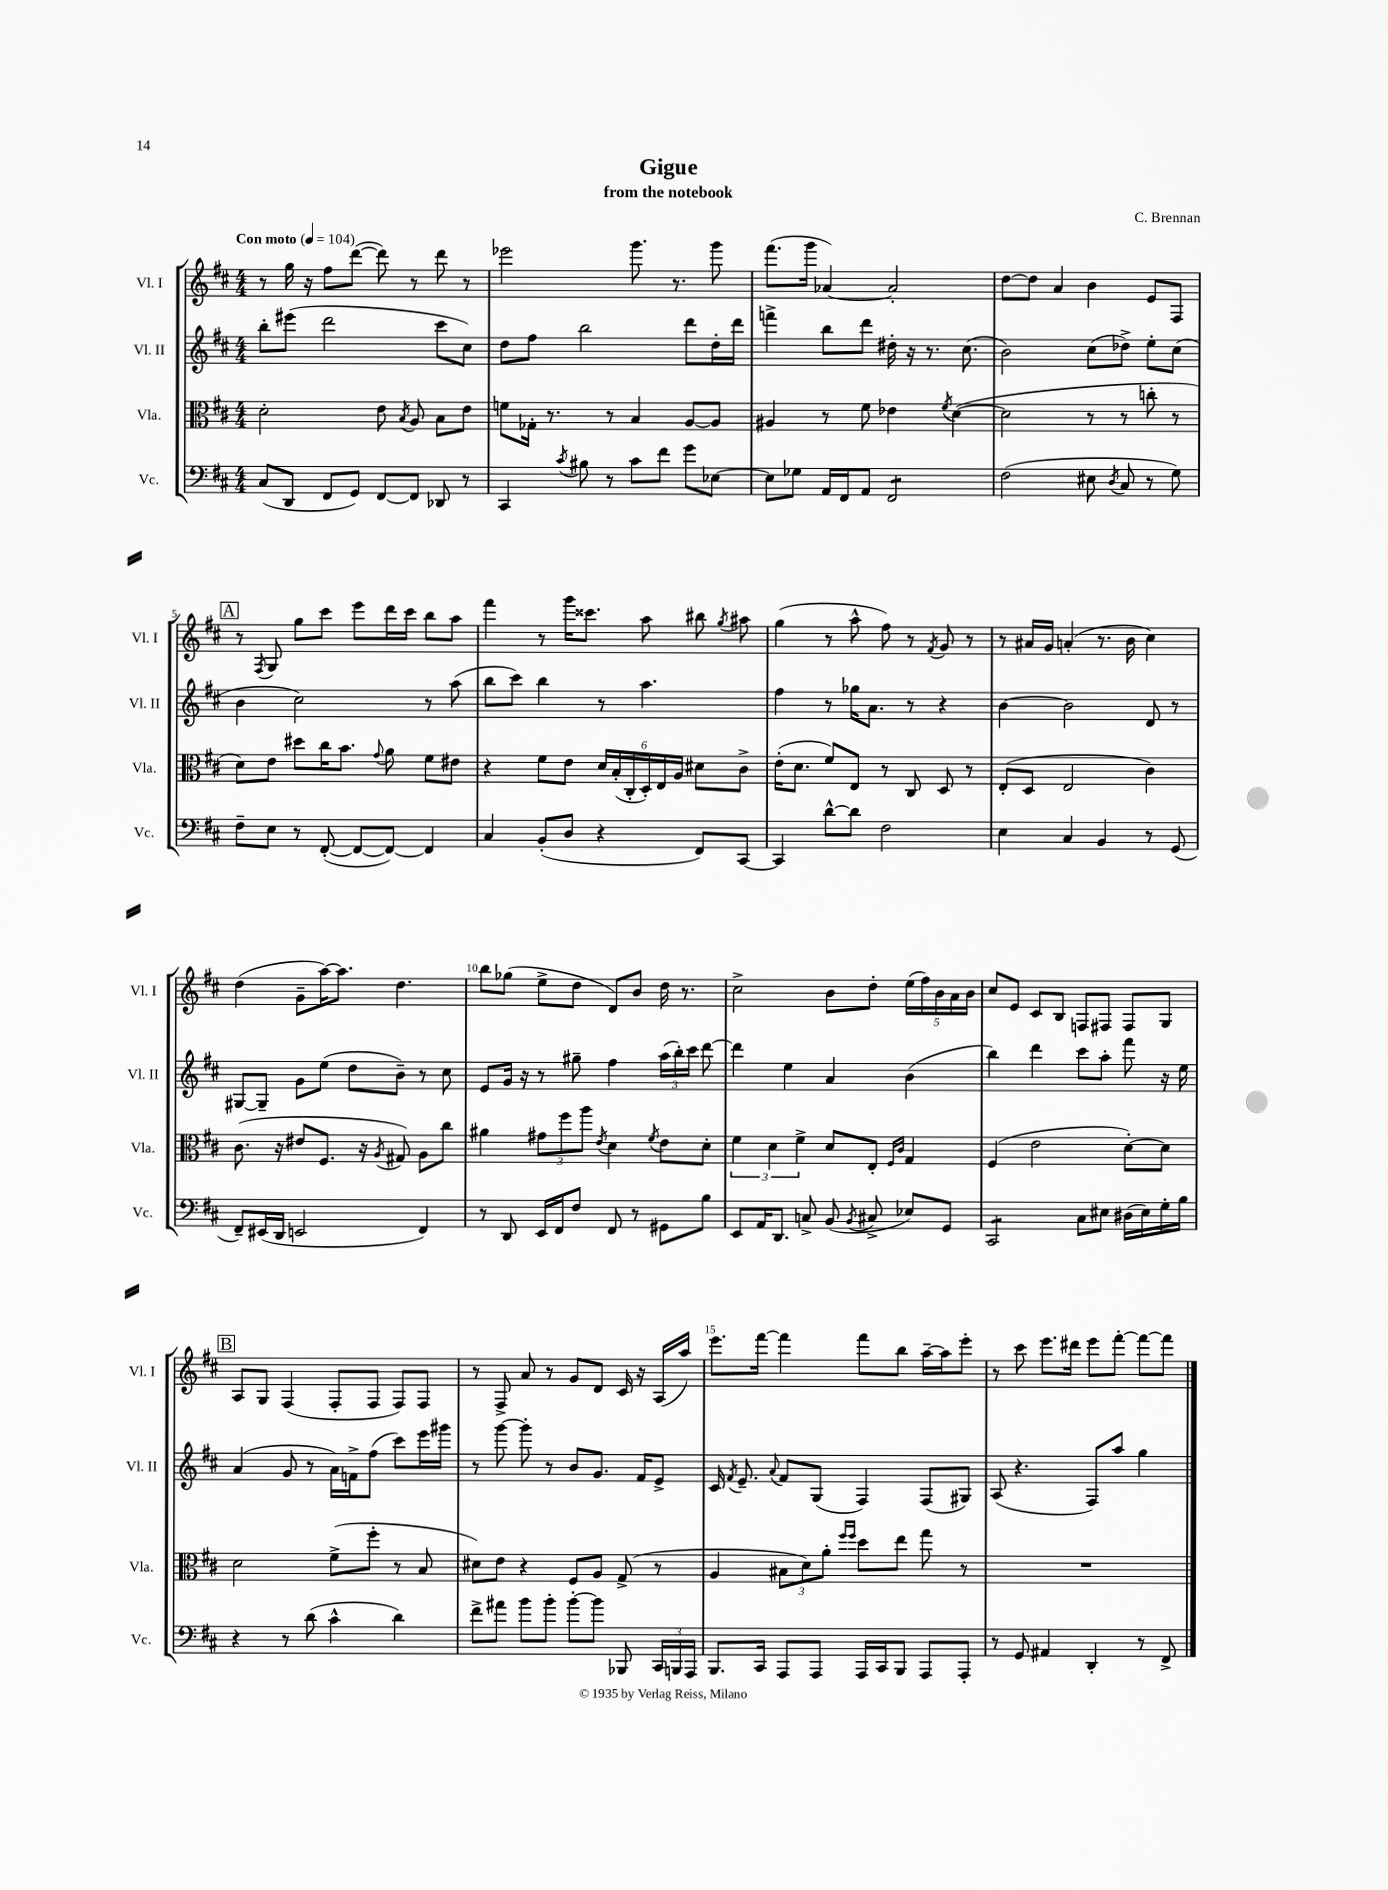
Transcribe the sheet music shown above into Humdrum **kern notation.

**kern	**kern	**kern	**kern
*part4	*part3	*part2	*part1
*staff4	*staff3	*staff2	*staff1
*I"Vc.	*I"Vla.	*I"Vl. II	*I"Vl. I
*I'Vc.	*I'Vla.	*I'Vl. II	*I'Vl. I
*clefF4	*clefC3	*clefG2	*clefG2
*k[f#c#]	*k[f#c#]	*k[f#c#]	*k[f#c#]
*M4/4	*M4/4	*M4/4	*M4/4
*MM104	*MM104	*MM104	*MM104
=1	=1	=1	=1
!	!	!	!LO:TX:a:B:t=Con moto
(8C#/L	2d'\	8bb'\L	8r
8DD/J	.	(8eee#X\J	16gg\
.	.	.	16r
8FF#/L	.	2ddd\	8ff#\L
8GG/J)	.	.	([8ddd\J
[8FF#/L	8e\	.	8ddd\])
.	8qB/	.	.
8FF#/J]	8A/	.	8r
8DD-X/	8B\L	8ccc#\L	8ddd\
8r	8e\J	8cc#\J)	8r
=2	=2	=2	=2
4CC#/	8fn\L	8dd\L	2eee-X\
.	16G-X'\Jk	8ff#\J	.
.	8.r	.	.
8qc#/	.	.	.
8B#X\	.	2bb\	.
8r	8r	.	.
8c#\L	4B/	.	8.ggg\
8f#\J	.	.	.
.	.	.	8.r
8g\L	[8A/L	8ddd\L	.
[8E-X\J	8A/J]	16dd'\L	8ggg\
.	.	16ddd\JJ	.
=3	=3	=3	=3
8E-\L]	4A#X/	4fffn^\	(8.fff#\L
8G-X\J	.	.	.
.	.	.	16ggg\Jk
16AA/LL	8r	8bb\L	[4a-X/)
16FF#/J	.	.	.
8AA/J	8f#\	8ddd\J	.
*tremolo	*	*	*
8FF#/L	4e-X\	16dd#X'\	2a-'/]
.	.	16r	.
8FF#/	.	8.r	.
.	8qf#/	.	.
8FF#/	([4d\	.	.
.	.	(8.cc#\	.
8FF#/J	.	.	.
*Xtremolo	*	*	*
=4	=4	=4	=4
(2F#\	2d\]	2b\)	[8dd\L
.	.	.	8dd\J]
.	.	.	4a/
8E#X\	8r	(8cc#\L	4b\
8qD/	.	.	.
8C#/	8r	8dd-X^\J)	.
8r	8ccn'\	8ee'\L	8e/L
8G\)	8r	(8cc#\J	8F#/J
!!LO:LB:g=z
!!LO:REH:place=s1:t=A
=5	=5	=5	=5
8F#~\L	8d\L)	4b\	8r
.	.	.	8qF#/
8E\J	8e\J	.	8G/
8r	8dd#X\L	2cc#\)	8gg\L
([8FF#'/	16cc#\K	.	8ccc#\J
.	8.b\J	.	.
8FF#/L_	.	.	8eee\L
.	8qqg/	.	.
8FF#/J_)	8a\	.	16ddd\L
.	.	.	16ccc#\JJ
4FF#/]	8f#\L	8r	8bb\L
.	8e#X\J	(8aa\	8aa\J
=6	=6	=6	=6
4C#/	4r	8bb\L	4fff#\
.	.	8ccc#\J)	.
(8BB'/L	8f#\L	4bb\	8r
8D/J	8e\J	.	16ggg\KL
.	.	.	8.ccc##X\J
4r	24d/LL	8r	.
.	(24B'/	.	.
.	24C#'/	.	.
.	24D'/)	4.aa\	8aa\
.	24E/	.	.
.	24A/JJ	.	.
8FF#/L)	8d#X\L	.	8bb#X\
.	.	.	8qgg/
[8CC#/J	8c#^\J	.	8aa#X\
=7	=7	=7	=7
4CC#/]	(16e'\KL	4ff#\	(4gg\
.	8.d\J	.	.
[8d^^\L	8f#/L)	8r	8r
8d\J]	8E/J	16gg-X\KL	8aa^^\
.	.	8.a\J	.
2F#\	8r	.	8ff#\)
.	8C#/	8r	8r
.	.	.	8qf#/
.	8D/	4r	8g/
.	8r	.	8r
=8	=8	=8	=8
4E\	(8E'/L	[4b\	8r
.	8D/J	.	16a#X/LL
.	.	.	16g/JJ
4C#/	2E/	2b\]	(4an'/
4BB/	.	.	8.r
.	.	.	16b\
8r	4c#\)	8d/	4cc#\)
(8GG/	.	8r	.
!!LO:LB:g=z
=9	=9	=9	=9
8FF#~/L)	(8.c#\	[8G#X/L	(4dd\
(16EE#X/L	.	8G#~/J]	.
16DD/JJ	16r	.	.
2EEn/	8e#X/L	8g\L	8g~\L
.	8.F#/J	(8ee\J	[16aa\K)
.	.	.	8.aa\J]
.	.	8dd\L	.
.	16r	.	.
.	8qA/	.	.
.	8G#X/)	8b~\J)	4.dd\
4FF#/)	8A\L	8r	.
.	8cc#\J	8cc#\	.
=10	=10	=10	=10
8r	4a#X\	8e/L	8bb\L
8DD/	.	16g/Jk	(8gg-X\J
.	.	16r	.
16EE/LL	12g#X\L	8r	8ee^\L
16FF#/J	.	.	.
.	12ff#\	.	.
8F#/J	.	8gg#X~\	8dd\J
.	12aa\J	.	.
.	8qe/	.	.
8FF#/	4d\	4ff#\	8d/L)
8r	.	.	8b/J
.	8qf#/	.	.
8GG#X\L	8e\L	(24aa\LL	16dd\
.	.	24bb'\)	.
.	.	.	8.r
.	.	24ccc#\JJ	.
8B\J	8d'\J	[8ddd\	.
=11	=11	=11	=11
8EE/L	6f#\	4ddd\]	2cc#^\
16AA/K	.	.	.
.	6d\	.	.
8.DD/J	.	.	.
.	.	4ee\	.
.	6f#^\	.	.
8Cn^/	.	.	.
(8BB/	8d/L	4a/	8b\L
8qBB/	.	.	.
8C#X^/	8E'/J	.	8dd'\J
.	16qqF#/LL	.	.
.	16qqc#/JJ	.	.
8E-X/L)	4G/	(4b\	(20ee\LL
.	.	.	20ff#\)
.	.	.	20b\
8GG/J	.	.	.
.	.	.	20a\
.	.	.	20b\JJ
=12	=12	=12	=12
*tremolo	*	*	*
8CC#/L	(4F#/	4bb\)	8cc#/L
8CC#/	.	.	8e/J
8CC#/	2e\	4ddd\	8c#/L
8CC#/J	.	.	8B/J
*Xtremolo	*	*	*
8C#\L	.	8ccc#\L	8Fn/L
8E#X\J	.	8aa'\J	8F#X/J
(16D#X\LL	[8d'\L)	8fff#\	8F#/L
16E#\)	.	.	.
16G'\	8d\J]	16r	8G/J
16B\JJ	.	16ee\	.
!!LO:LB:g=z
!!LO:REH:place=s1:t=B
=13	=13	=13	=13
4r	2d\	(4a/	8A/L
.	.	.	8G/J
8r	.	8g/	(4F#/
(8d\	.	8r	.
4c#^^\	(8f#^\L	16a\LL)	8F#'/L
.	.	16fn^\J	.
.	8ff#'\J	(8ff#\J	8F#/J
4d\)	8r	8ccc#\L)	8F#/L)
.	8B/	16eee\L	8F#/J
.	.	16ggg#X\JJ	.
=14	=14	=14	=14
8f#^\L	8d#X\L)	8r	8r
8a#X\J	8e\J	[8ggg\	8F#^/
8b\L	4r	8ggg'\]	8a/
8b'\J	.	8r	8r
[8b'\L	8F#/L	8b/L	8g/L
8b\J]	8A/J	8.g/J	8d/J
8BBB-X/	(8G^/	.	16c#/
.	.	16f#/KL	16r
24CC#/LL	8r	8e^/J	(16A/LL
24BBBn/	.	.	.
.	.	.	16aa/JJ)
24AAA/JJ	.	.	.
=15	=15	=15	=15
8.BBB/L	4A/	16c#/	8.eee\L
.	.	8qf#/	.
.	.	8.e~/	.
16CC#/Jk	.	.	[16fff#\Jk
.	.	8qqa/	.
8AAA/L	12B#X\L	8f#/L	4fff#\]
.	12d\)	.	.
8AAA/J	.	(8G/J	.
.	12a'\J	.	.
.	16qqff#/LL	.	.
.	16qqff#/JJ	.	.
16AAA/LL	8dd\L	4F#/)	8fff#\L
16CC#/J	.	.	.
8BBB/J	8ee\J	.	8bb\J
8AAA/L	8gg\	(8F#/L	[16aa~\LL
.	.	.	16aa\J]
8AAA'/J	8r	8G#X/J)	8eee'\J
=16	=16	=16	=16
8r	1r	(8A/	8r
8GG/	.	4.r	8ccc#\
4AA#X/	.	.	8.eee\L
.	.	.	16ddd#X\Jk
4DD'/	.	8F#/L)	8eee\L
.	.	8aa/J	[8fff#'\J
8r	.	4gg\	8fff#\L_
8FF#^/	.	.	8fff#\J]
==	==	==	==
*-	*-	*-	*-
